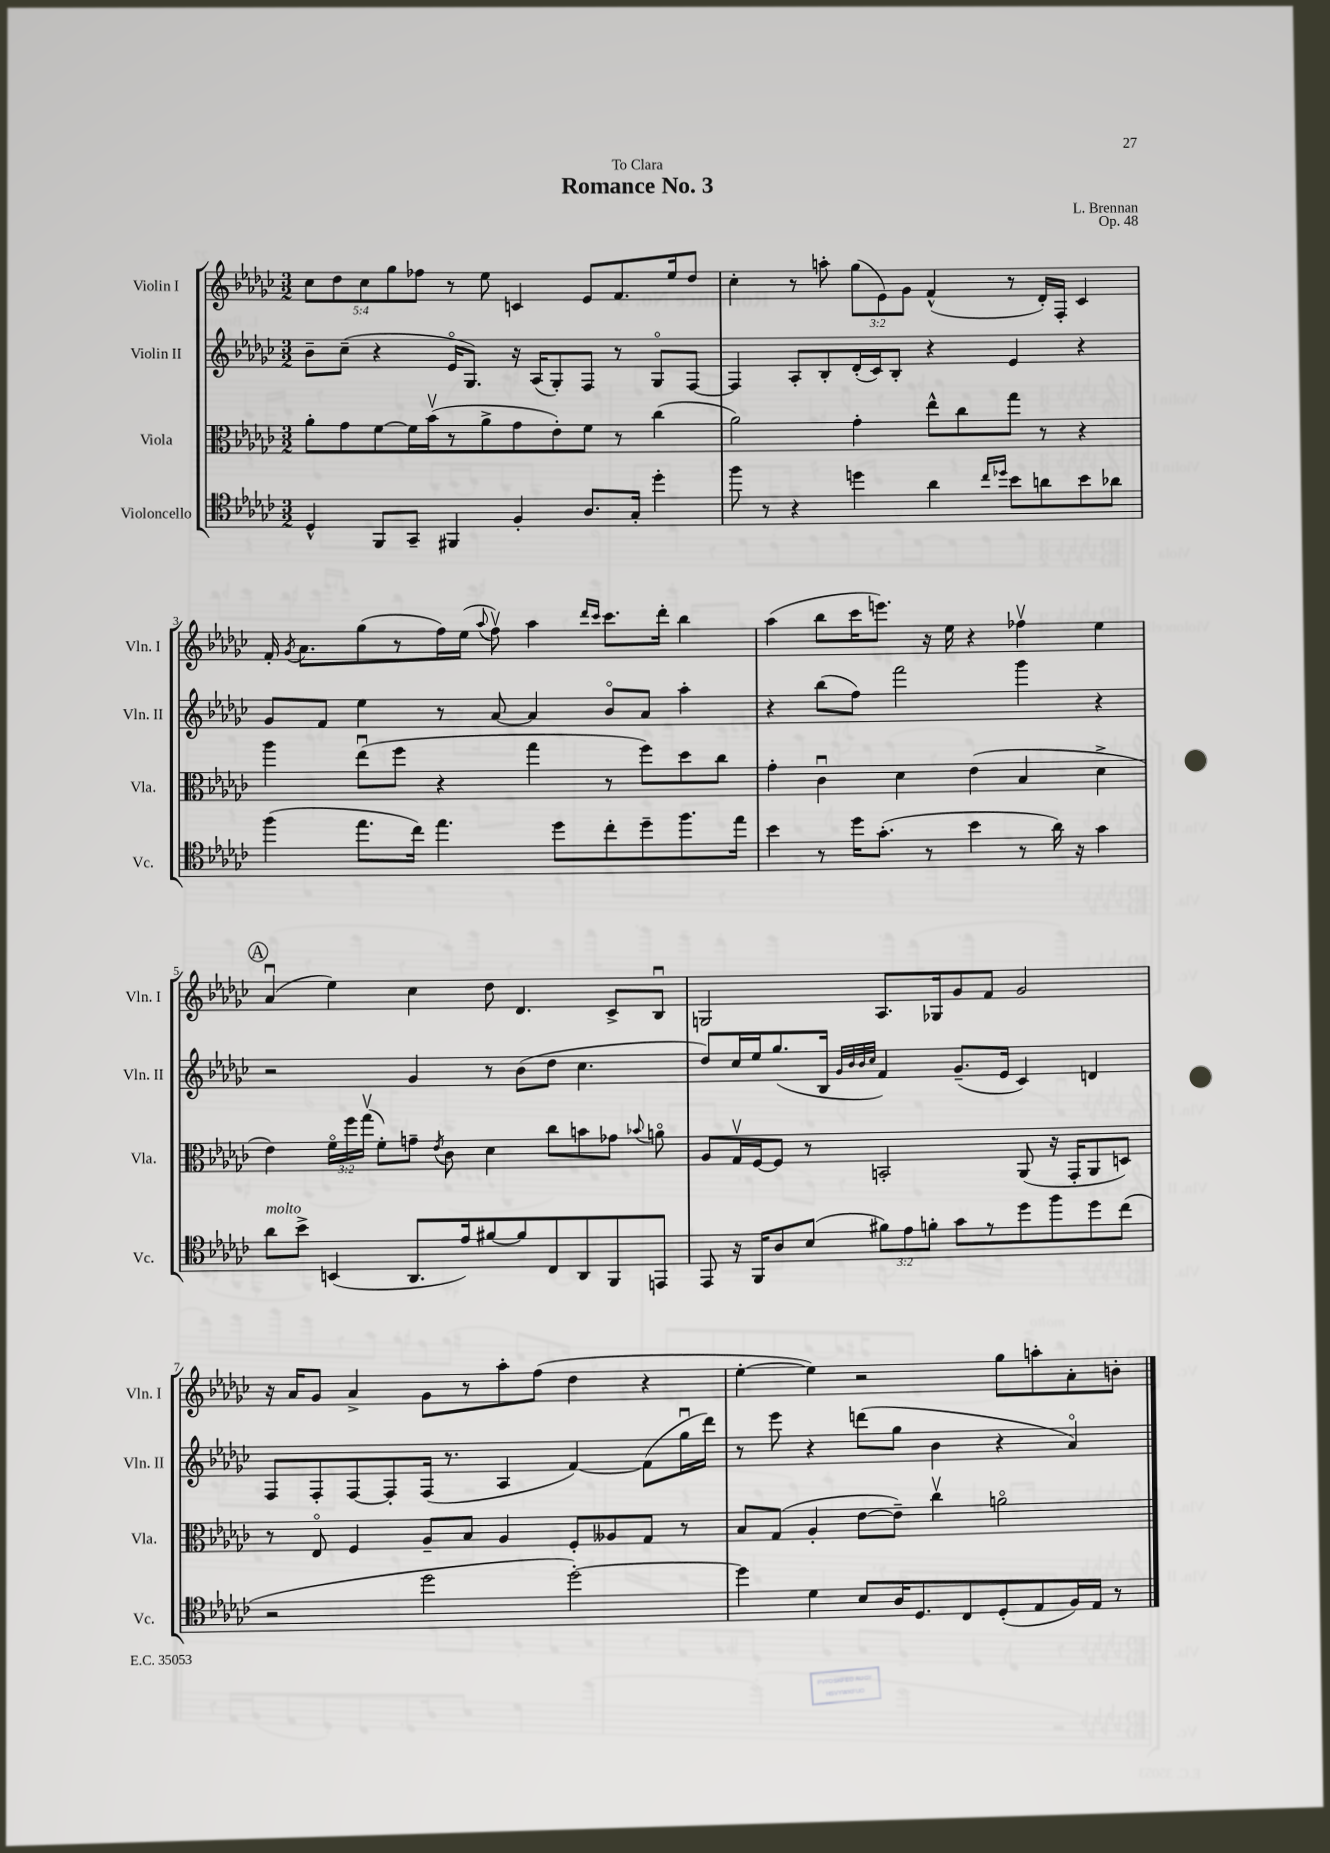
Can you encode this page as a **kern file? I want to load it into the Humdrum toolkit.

**kern	**kern	**kern	**kern
*staff4	*staff3	*staff2	*staff1
*clefC4	*clefC3	*clefG2	*clefG2
*k[b-e-a-d-g-c-]	*k[b-e-a-d-g-c-]	*k[b-e-a-d-g-c-]	*k[b-e-a-d-g-c-]
*M3/2	*M3/2	*M3/2	*M3/2
4D-^^	8a-'	8b-~	10cc-
.	.	.	10dd-
.	8g-	(8cc-~	.
.	.	.	10cc-
8FF	[8f	4r	.
.	.	.	10gg-
8GG-~	16f]	.	.
.	.	.	10ff-
.	(16b-v	.	.
4FF#	8r	16e-o	8r
.	.	8.G-)	.
.	8a-^	.	8ee-
4F'	8g-	16r	4c
.	.	(16A-	.
.	8e-')	8G-')	.
8.A-	8f	8F	8e-
.	8r	8r	8.f
16G-'	.	.	.
4dd-'	(4cc-	8G-o	.
.	.	.	16ee-
.	.	[8F	8dd-
=	=	=	=
8ff	2a-)	4F]	4cc-'
8r	.	.	.
4r	.	8A-'	8r
.	.	8B-'	8aa'
4dd	4g-'	(16d-'	(12gg-
.	.	16c-)	.
.	.	.	12e-)
.	.	8B-'	.
.	.	.	12g-
4a-	8ee-^^	4r	(4f^^
.	8cc-	.	.
16qqcc-	.	.	.
16qqdd-	.	.	.
8b-	8gg-	4e-	8r
8a	8r	.	16d-')
.	.	.	16F'
8b-	4r	4r	4c-
8a-	.	.	.
=	=	=	=
(4ff	4aa-	8g-	16f'
.	.	.	8qg-
.	.	.	8.a-
.	.	8f	.
8.ee-	(8ee-u	4ee-	(8gg-
.	8ff	.	8r
16cc-)	.	.	.
4.ee-	4r	8r	16ff)
.	.	.	(16ee-
.	.	.	8qqaa-
.	.	[8a-	8ffv)
.	4gg-	4a-]	4aa-
8dd-	.	.	.
.	.	.	16qqddd-
.	.	.	16qqccc-
8cc-'	8r	8b-o	8.ccc-
8dd-~	8ff)	8a-	.
.	.	.	16ddd-'
8.ff	8dd-	4aa-'	4bb-
.	8cc-	.	.
16ee-	.	.	.
=	=	=	=
4b-	4g-'	4r	(4aa-
8r	4c-u	(8bb-	8bb-
16dd-	.	8ff)	16ccc-
(8.g-'	.	.	8.eee)
.	4d-	2fff	.
8r	.	.	16r
.	.	.	16ee-
4b-	(4e-	.	4r
8r	4B-	4ggg-	4ff-v
16a-)	.	.	.
16r	.	.	.
4g-	4d-^	4r	4ee-
=	=	=	=
8a-	4e-)	2r	(4a-u
8b-^	.	.	.
(4BB	24fo	.	4ee-)
.	24ff	.	.
.	(24gg-v	.	.
.	8f')	.	.
8.AA-	8g~	4g-	4cc-
.	8qe-	.	.
.	8c-	.	.
16e-)	.	.	.
[8f#	4d-	8r	8dd-
8f#]	.	(8b-	4.d-
8C-	8cc-	8dd-	.
8AA-	8b	4.cc-	.
8FF	8g-	.	8c-^
.	8qqb-	.	.
8EE	8ao	.	8B-u
=	=	=	=
8EE-	8A-	8dd-)	2G
16r	16G-v	16cc-	.
16FF	[16F	16ee-	.
8A-	8F]	(8.gg-	.
(8B-	8r	.	.
.	.	16B-	.
.	.	32qqg-	.
.	.	32qqb-	.
.	.	32qqb-	.
.	.	32qqcc-	.
12f#)	2BB'	4f)	8.A-
12e-	.	.	.
12f'	.	.	.
.	.	.	16G-
8g-	.	(8.g-~	8g-
8r	.	.	8f
.	.	16e-	.
8dd-	(8AA-	4c-)	2g-
8ff	16r	.	.
.	16GG-'	.	.
8dd-	8AA-	4d	.
(8cc-	8D)	.	.
=	=	=	=
2r	8r	8F	16r
.	.	.	16a-
.	8E-o	8F'	8g-
.	4F	[8F	4a-^
.	.	8F']	.
2dd-	8A-~	(16F	8g-
.	.	8.r	.
.	8B-	.	8r
.	4A-	4A-	8aa-'
.	.	.	(8ff
[2dd-')	8F'	[4f)	4dd-
.	8A--	.	.
.	8G-	(8f]	4r
.	8r	16gg-u	.
.	.	16ddd-)	.
=	=	=	=
4dd-]	8B-	8r	[4ee-'
.	(8G-	8eee-	.
4d-	4A-'	4r	4ee-])
8B-	[8e-	(8ddd	2r
16A-	8e-~])	8gg-	.
8.D-	.	.	.
.	4cc-v	4b-	.
8C-	.	.	.
(8D-'	2ao	4r	8gg-
8E-	.	.	8aa'
16F)	.	4a-o)	8a-'
16E-	.	.	.
8r	.	.	8b'
==	==	==	==
*-	*-	*-	*-
